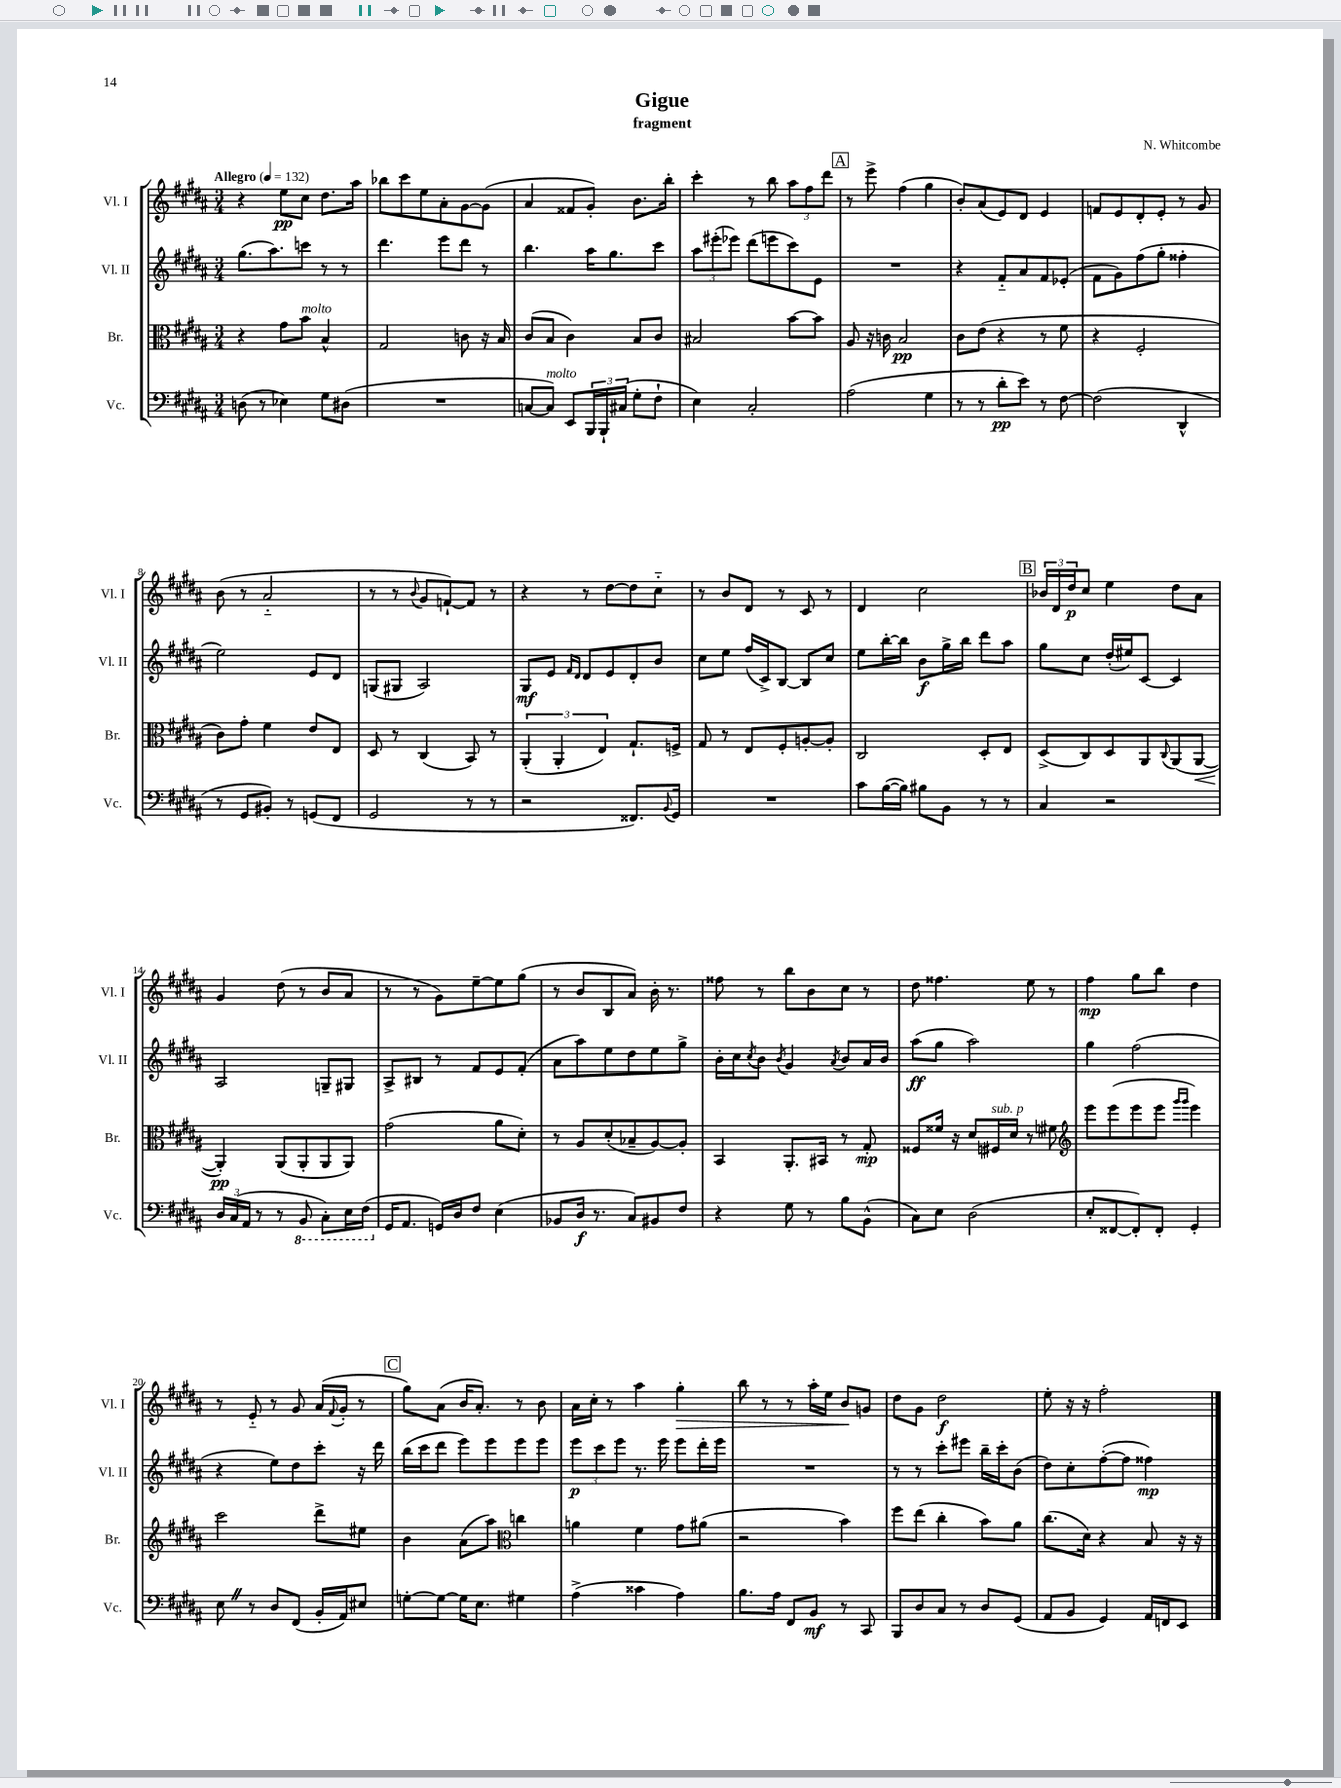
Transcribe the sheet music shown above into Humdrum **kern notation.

**kern	**dynam	**kern	**dynam	**kern	**dynam	**kern	**dynam
*part4	*part4	*part3	*part3	*part2	*part2	*part1	*part1
*staff4	*staff4	*staff3	*staff3	*staff2	*staff2	*staff1	*staff1
*I"Vc.	*	*I"Br.	*	*I"Vl. II	*	*I"Vl. I	*
*I'Vc.	*	*I'Br.	*	*I'Vl. II	*	*I'Vl. I	*
*clefF4	*	*clefC3	*	*clefG2	*	*clefG2	*
*k[f#c#g#d#a#]	*	*k[f#c#g#d#a#]	*	*k[f#c#g#d#a#]	*	*k[f#c#g#d#a#]	*
*M3/4	*	*M3/4	*	*M3/4	*	*M3/4	*
*MM132	*	*MM132	*	*MM132	*	*MM132	*
=1	=1	=1	=1	=1	=1	=1	=1
!	!	!	!	!	!	!LO:TX:a:B:t=Allegro	!
(8Dn\	.	4r	.	(8.gg#\L	.	4r	.
8r	.	.	.	.	.	.	.
.	.	.	.	8.aa#\)	.	.	.
4E-X\)	.	8g#\L	.	.	.	8ee\L	pp
!	!	!LO:TX:a:i:t=molto	!	!	!	!	!
.	.	8b\J	.	8cccn\J	.	8cc#\J	.
8G#\L	.	4B^^/	.	8r	.	8.dd#\L	.
(8D#X\J	.	.	.	8r	.	.	.
.	.	.	.	.	.	16aa#\Jk	.
=2	=2	=2	=2	=2	=2	=2	=2
2.r	.	2G#/	.	4.ddd#\	.	8bb-X\L	.
.	.	.	.	.	.	8ccc#\	.
.	.	.	.	.	.	8ee\	.
.	.	.	.	8eee\L	.	8a#'\	.
.	.	8cn\	.	8ddd#\J	.	[8g#\	.
.	.	16r	.	8r	.	(8g#\J]	.
.	.	16B/	.	.	.	.	.
=3	=3	=3	=3	=3	=3	=3	=3
[8Cn/L	.	(8c#/L	.	4.bb\	.	4a#/	.
!LO:TX:a:i:t=molto	!	!	!	!	!	!	!
8C/J])	.	8B/J	.	.	.	.	.
8EE/L	.	4c#\)	.	.	.	8f##X/L	.
24BBB/L	.	.	.	16aa#\KL	.	8g#'/J)	.
24BBB`/	.	.	.	.	.	.	.
.	.	.	.	8.gg#\	.	.	.
(24C#X/JJ	.	.	.	.	.	.	.
8G#'\L	.	8B/L	.	.	.	8.b\L	.
8F#`\J	.	8c#/J	.	8ccc#\J	.	.	.
.	.	.	.	.	.	16bb'\Jk	.
=4	=4	=4	=4	=4	=4	=4	=4
4E\)	.	2B#X/	.	12aa#\L	.	4ccc#'\	.
.	.	.	.	(12eee#X'\	.	.	.
.	.	.	.	12eee-X\J)	.	.	.
2C#'/	.	.	.	(8ddd#\L	.	8r	.
.	.	.	.	8eeen\	.	8bb\	.
.	.	[8b\L	.	8ccc#\)	.	12aa#\L	.
.	.	.	.	.	.	12ff#\	.
.	.	8b\J]	.	8e\J	.	.	.
.	.	.	.	.	.	12ddd#\J	.
!!LO:REH:place=s1:t=A
=5	=5	=5	=5	=5	=5	=5	=5
(2A#\	.	8A#/	.	2.r	.	8r	.
.	.	16r	.	.	.	8eee^\	.
.	.	16cn\	.	.	.	.	.
.	.	2B/	pp	.	.	(4ff#\	.
4G#\	.	.	.	.	.	4gg#\	.
=6	=6	=6	=6	=6	=6	=6	=6
8r	.	8c#\L	.	4r	.	8b'/L)	.
8r	.	(8e\J	.	.	.	(8a#/	.
8d#'\L	pp	4r	.	8f#/L	.	8e/)	.
8e\J)	.	.	.	8a#/	.	8d#/J	.
8r	.	8r	.	8f#/	.	4e/	.
[8F#\	.	8f#\	.	(8e-X'/J	.	.	.
=7	=7	=7	=7	=7	=7	=7	=7
(2F#\]	.	4r	.	8f#\L	.	8fn/L	.
.	.	.	.	8g#\)	.	8e/	.
.	.	2F#'/	.	(8ff#\	.	8d#'/	.
.	.	.	.	8gg#'\J	.	8e'/J	.
4DD#^^/	.	.	.	4ff##X'\	.	8r	.
.	.	.	.	.	.	8g#/	.
!!LO:LB:g=z
=8	=8	=8	=8	=8	=8	=8	=8
8r	.	8c#\L)	.	2ee\)	.	(8b\	.
8GG#/L	.	8g#'\J	.	.	.	8r	.
8BB#X'/J)	.	4f#\	.	.	.	2a#/	.
8r	.	.	.	.	.	.	.
(8GGn/L	.	8e/L	.	8e/L	.	.	.
8FF#/J	.	8E/J	.	8d#/J	.	.	.
=9	=9	=9	=9	=9	=9	=9	=9
2GG#/	.	8D#/	.	(8Gn/L	.	8r	.
.	.	8r	.	8G#X/J	.	8r	.
.	.	.	.	.	.	8qqb/	.
.	.	(4C#/	.	2A#/)	.	8g#/L	.
.	.	.	.	.	.	[8fn`/)	.
8r	.	8BB/)	.	.	.	8f/J]	.
8r	.	8r	.	.	.	8r	.
=10	=10	=10	=10	=10	=10	=10	=10
2r	.	(6AA#'/	.	8G#/L	mf	4r	.
.	.	.	.	8e/J	.	.	.
.	.	6AA#'/	.	.	.	.	.
.	.	.	.	16qqf#/LL	.	.	.
.	.	.	.	16qqd#/JJ	.	.	.
.	.	.	.	8d#/L	.	8r	.
.	.	6E/)	.	.	.	.	.
.	.	.	.	8e/	.	[8dd#\L	.
8.FF##X/L)	.	8.G#`/L	.	8d#'/	.	8dd#\]	.
.	.	.	.	8b/J	.	8cc#\J	.
8qqBB/	.	.	.	.	.	.	.
16GG#/Jk	.	16Fn^/Jk	.	.	.	.	.
=11	=11	=11	=11	=11	=11	=11	=11
2.r	.	8G#/	.	8cc#\L	.	8r	.
.	.	8r	.	8ee\J	.	8b/L	.
.	.	8E/L	.	(16ff#/LL	.	8d#/J	.
.	.	.	.	16c#^/J)	.	.	.
.	.	8F#'/	.	[8B/J	.	8r	.
.	.	[8An'/	.	8B/L]	.	8c#/	.
.	.	8A'/J]	.	8cc#/J	.	8r	.
=12	=12	=12	=12	=12	=12	=12	=12
8c#\L	.	2C#/	.	8ee\L	.	4d#/	.
([16B\L	.	.	.	[16bb'\L	.	.	.
16B\JJ])	.	.	.	16bb\JJ]	.	.	.
8B#X\L	.	.	.	8b\L	f	2cc#\	.
8BB\J	.	.	.	16gg#^\L	.	.	.
.	.	.	.	16bb\JJ	.	.	.
8r	.	8D#'/L	.	8ddd#\L	.	.	.
8r	.	8E/J	.	8aa#\J	.	.	.
!!LO:REH:place=s1:t=B
=13	=13	=13	=13	=13	=13	=13	=13
4C#/	.	(8D#^/L	.	8gg#\L	.	24b-X/LL	.
.	.	.	.	.	.	24d#/	.
.	.	.	.	.	.	24dd#/J	p
.	.	8C#/)	.	8cc#\J	.	8cc#/J	.
2r	.	8D#/	.	(16dd#'/LL	.	4ee\	.
.	.	.	.	16ee#X/J)	.	.	.
.	.	8AA#/	.	[8c#/J	.	.	.
.	.	8qqC#/	.	.	.	.	.
.	.	(8AA#/	.	4c#/]	.	8dd#\L	.
!	!	!	!LO:HP:b	!	!	!	!
.	.	[8AA#/J	<	.	.	8a#\J	.
!!LO:LB:g=z
=14	=14	=14	=14	=14	=14	=14	=14
24D#/LL	.	4AA#'/])	pp	2A#/	.	4g#/	.
(24C#/	.	.	.	.	.	.	.
24AA#/JJ	.	.	.	.	.	.	.
8r	.	.	.	.	.	.	.
8r	.	(8AA#/L	[	.	.	(8dd#\	.
*8ba	*	*	*	*	*	*	*
8BBB/	.	8AA#'/	.	.	.	8r	.
8CC#'\L)	.	8AA#/	.	8Gn~/L	.	8b/L	.
16EE\L	.	8AA#/J)	.	8G#X/J	.	8a#/J	.
(16FF#\JJ	.	.	.	.	.	.	.
=15	=15	=15	=15	=15	=15	=15	=15
*X8ba	*	*	*	*	*	*	*
16GG#/KL	.	(2g#\	.	8A#^/L	.	8r	.
8.AA#/J	.	.	.	.	.	.	.
.	.	.	.	8B#X/J	.	8r	.
16GGn/LL)	.	.	.	8r	.	8g#\L)	.
16D#/J	.	.	.	.	.	.	.
8F#/J	.	.	.	8f#/L	.	[8ee~\	.
(4E\	.	8a#\L	.	8e/	.	8ee\]	.
.	.	8d#'\J)	.	(8f#'/J	.	(8gg#\J	.
=16	=16	=16	=16	=16	=16	=16	=16
8BB-X/L	.	8r	.	8a#\L	.	8r	.
16D#/Jk	f	8A#/L	.	8aa#\)	.	8b/L	.
8.r	.	.	.	.	.	.	.
.	.	(8d#'/	.	8ee\	.	8B/	.
8C#/L)	.	8B-X~/	.	8dd#\	.	8a#/J)	.
8BB#X/	.	[8A#/)	.	8ee\	.	16b'\	.
.	.	.	.	.	.	8.r	.
8F#/J	.	8A#'/J]	.	8gg#^\J	.	.	.
=17	=17	=17	=17	=17	=17	=17	=17
4r	.	4BB/	.	16b'\LL	.	8ff##X\	.
.	.	.	.	16cc#\J	.	.	.
.	.	.	.	8qcc#/	.	.	.
.	.	.	.	8b\J	.	8r	.
.	.	.	.	8qb/	.	.	.
8G#\	.	8.AA#'/L	.	4g#/	.	8bb\L	.
8r	.	.	.	.	.	8b\	.
.	.	16BB#X/Jk	.	.	.	.	.
.	.	.	.	8qa#/	.	.	.
8B\L	.	8r	.	8b/L	.	8cc#\J	.
(8BB^^\J	.	8G#'/	mp	16a#/L	.	8r	.
.	.	.	.	16b/JJ	.	.	.
=18	=18	=18	=18	=18	=18	=18	=18
8C#\L)	.	8F##X/L	.	(8aa#\L	ff	8dd#\	.
8E\J	.	16f##X/Jk	.	8gg#\J	.	4.ff##X\	.
.	.	16r	.	.	.	.	.
(2D#\	.	8d#/L	.	2aa#\)	.	.	.
!	!	!LO:TX:a:i:t=sub. p	!	!	!	!	!
.	.	16F#X/L	.	.	.	.	.
.	.	16d#/JJ	.	.	.	.	.
.	.	8r	.	.	.	8ee\	.
.	.	8f#X\	.	.	.	8r	.
=19	=19	=19	=19	=19	=19	=19	=19
*	*	*clefG2	*	*	*	*	*
8E'/L	.	8eee\L	.	4gg#\	.	4ff#\	mp
[8FF##X/	.	(8eee\	.	.	.	.	.
8FF##'/])	.	8eee\	.	(2ff#\	.	8gg#\L	.
8FF##'/J	.	8eee\J	.	.	.	8bb\J	.
.	.	16qqggg#/LL	.	.	.	.	.
.	.	16qqggg#/JJ	.	.	.	.	.
4GG#'/	.	4eee\)	.	.	.	4dd#\	.
!!LO:LB:g=z
=20	=20	=20	=20	=20	=20	=20	=20
8EZ\	.	2ccc#\	.	4r	.	8r	.
8r	.	.	.	.	.	8e/	.
8D#/L	.	.	.	8ee\L)	.	8r	.
(8FF#/J	.	.	.	8dd#\	.	8g#/	.
16BB'/LL	.	8ddd#^\L	.	8ccc#'\J	.	(16a#/LL	.
.	.	.	.	.	.	8qqf#/	.
16AA#/J)	.	.	.	.	.	16g#'/JJ	.
8E#X/J	.	8ee#X\J	.	16r	.	8r	.
.	.	.	.	16ddd#\	.	.	.
!!LO:REH:place=s1:t=C
=21	=21	=21	=21	=21	=21	=21	=21
[8Gn'\L	.	4b\	.	(16bb\LL	.	8gg#\L)	.
.	.	.	.	16ccc#\J	.	.	.
8G\J_	.	.	.	8ddd#\J	.	(8a#\J	.
16G\KL]	.	(8a#\L	.	8eee\L)	.	16b/KL	.
8.E\J	.	.	.	.	.	8.a#'/J)	.
.	.	8aa#\J)	.	8eee\	.	.	.
*	*	*clefC3	*	*	*	*	*
4G#X\	.	4ccn\	.	8eee\	.	8r	.
.	.	.	.	8eee\J	.	8b\	.
=22	=22	=22	=22	=22	=22	=22	=22
(4A#^\	.	4an\	.	12eee\L	p	16a#\LL	.
.	.	.	.	.	.	16cc#'\JJ	.
.	.	.	.	12ccc#\	.	.	.
.	.	.	.	.	.	8r	.
.	.	.	.	12eee\J	.	.	.
4c##X\	.	4f#\	.	8.r	.	4aa#\	.
.	.	.	.	16eee\	.	.	.
!	!	!	!	!	!	!	!LO:HP:b
4A#\)	.	8g#\L	.	8eee\L	.	4gg#'\	>
.	.	(8a#X\J	.	16ddd#'\L	.	.	.
.	.	.	.	16eee\JJ	.	.	.
=23	=23	=23	=23	=23	=23	=23	=23
8.B\L	.	2r	.	2.r	.	8bb\	.
.	.	.	.	.	.	8r	.
16A#\Jk	.	.	.	.	.	.	.
8FF#/L	.	.	.	.	.	8r	.
8BB/J	mf	.	.	.	.	16aa#'\LL	.
.	.	.	.	.	.	16ee\JJ	.
8r	.	4b\)	.	.	.	8b/L	.
8CC#/	.	.	.	.	.	8gn/J	]
=24	=24	=24	=24	=24	=24	=24	=24
8BBB/L	.	8ff#\L	.	8r	.	8dd#\L	.
8D#/	.	(8ee\J	.	8r	.	8g#\J	.
8C#/J	.	4cc#'\	.	8ccc#'\L	.	2dd#\	f
8r	.	.	.	8eee#X\J	.	.	.
8D#/L	.	8b\L)	.	16bb~\LL	.	.	.
.	.	.	.	16ccc#'\J	.	.	.
(8GG#/J	.	8a#\J	.	(8b\J	.	.	.
=25	=25	=25	=25	=25	=25	=25	=25
8AA#/L	.	(8.cc#\L	.	8dd#\L)	.	8ee'\	.
8BB/J	.	.	.	8cc#'\	.	16r	.
.	.	16d#\Jk)	.	.	.	16r	.
4GG#/)	.	4r	.	([8ff#'\	.	2ff#'\	.
.	.	.	.	8ff#\J]	.	.	.
16AA#/LL	.	8B/	.	4ff##X\)	mp	.	.
16FFn/J	.	.	.	.	.	.	.
8EE/J	.	16r	.	.	.	.	.
.	.	16r	.	.	.	.	.
==	==	==	==	==	==	==	==
*-	*-	*-	*-	*-	*-	*-	*-
